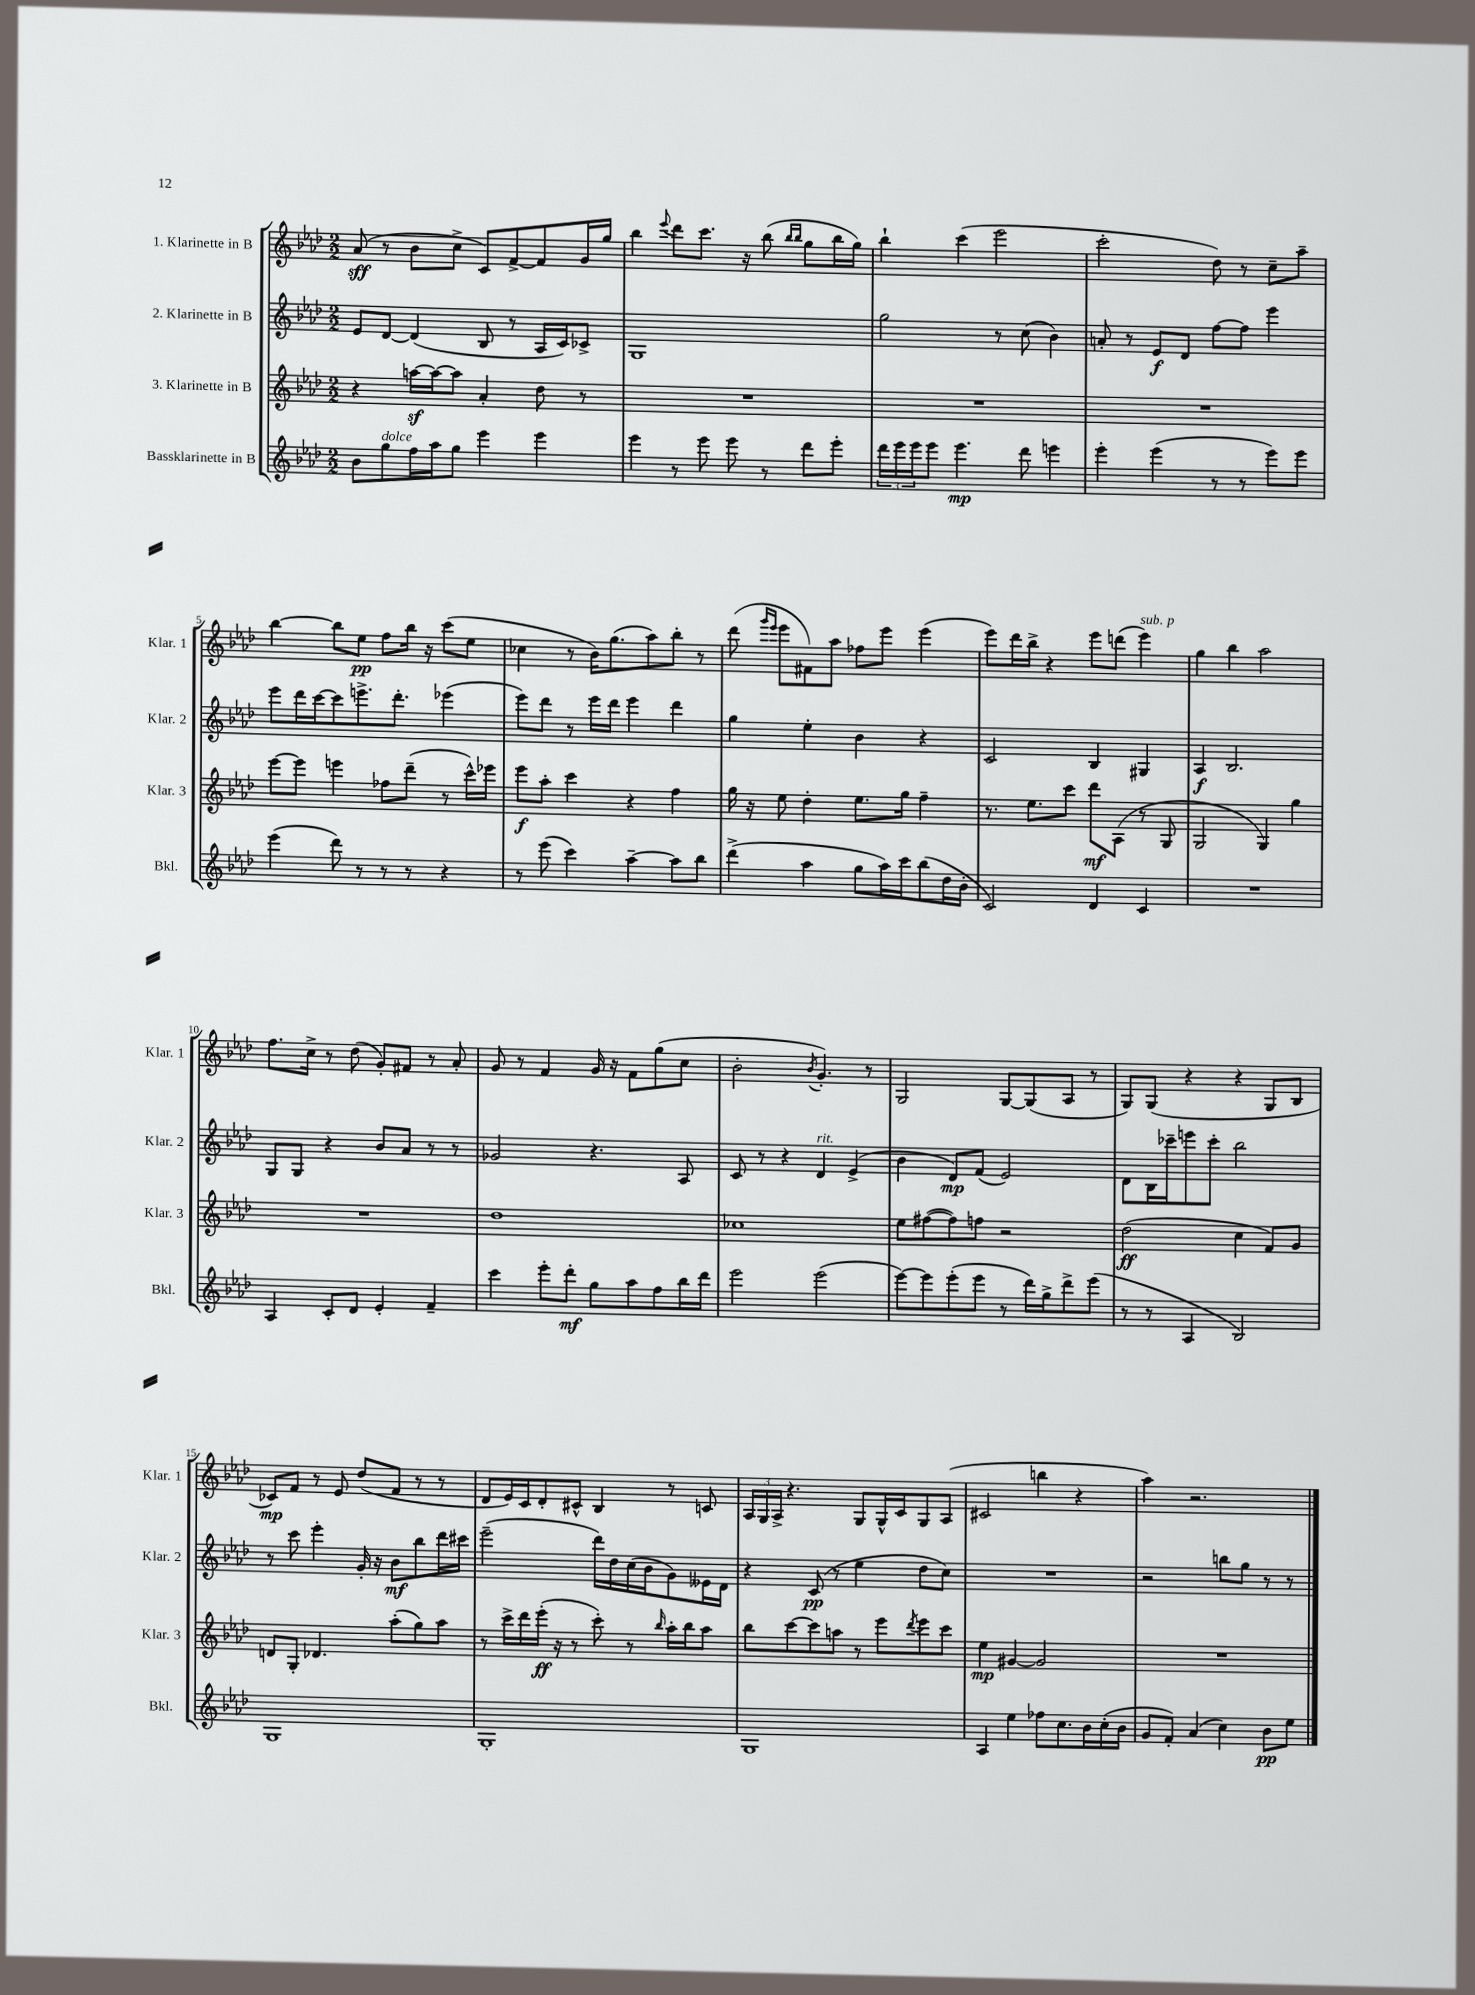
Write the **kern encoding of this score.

**kern	**kern	**kern	**kern
*staff4	*staff3	*staff2	*staff1
*clefG2	*clefG2	*clefG2	*clefG2
*k[b-e-a-d-]	*k[b-e-a-d-]	*k[b-e-a-d-]	*k[b-e-a-d-]
*M2/2	*M2/2	*M2/2	*M2/2
8b-	4r	8e-	(8a-
8gg	.	[8d-	8r
16ff	[16aa	(4d-]	8b-
16aa-	16aa_	.	.
8gg	8aa]	.	8cc^
4eee-	4a-'	8B-	8c)
.	.	8r	[8f^
4eee-	8dd-	16A-	8f]
.	.	16c)	.
.	8r	8c-^	16g
.	.	.	16gg
=	=	=	=
4eee-	1r	1G	4bb-
.	.	.	8qqeee-
8r	.	.	8ddd-
8eee-	.	.	8.ccc
8eee-	.	.	.
.	.	.	16r
8r	.	.	(8bb-
.	.	.	16qqbb-
.	.	.	16qqbb-
8ddd-	.	.	8gg
8eee-'	.	.	16bb-
.	.	.	16gg)
=	=	=	=
24ddd-	1r	2gg	4bb-`
24eee-	.	.	.
24eee-	.	.	.
8eee-	.	.	.
4.eee-	.	.	(4ccc
.	.	8r	2eee-
8ddd-	.	(8cc	.
4eee	.	4b-)	.
=	=	=	=
4eee-'	1r	8a'	2ccc'
.	.	8r	.
(4eee-	.	8e-	.
.	.	8d-	.
8r	.	[8ff	8dd-)
8r	.	8ff]	8r
8eee-)	.	4eee-	8cc~
8eee-	.	.	8aa-~
=	=	=	=
(4eee-	[8eee-	8eee-	[4bb-
.	8eee-]	16ddd-	.
.	.	[16ccc	.
8ddd-)	4eee	8ccc]	8bb-]
8r	.	8.eee^	8ee-
8r	8ff-	.	8ff
.	.	8.ddd-'	.
8r	(8ddd-~	.	16bb-
.	.	.	16r
4r	8r	(4eee-	(8ccc
.	16ccc^^)	.	8ee-
.	16eee-	.	.
=	=	=	=
8r	8eee-	8eee-)	4cc-
(8eee-	8aa-'	8ddd-	.
4ccc)	4ccc	8r	8r
.	.	16eee-	16b-)
.	.	16ddd-	(8.gg
[4aa-~	4r	4eee-	.
.	.	.	8aa-)
8aa-]	4ff	4ddd-	8bb-'
8bb-	.	.	8r
=	=	=	=
(4ddd-^	16gg	4gg	(8ddd-
.	16r	.	.
.	.	.	16qqggg
.	.	.	16qqeee-
.	8ee-	.	8eee-
4aa-	4dd-'	4ee-'	8f#)
.	.	.	8aa-
8gg	8.ee-	4b-	8ff-
16aa-)	.	.	8eee-
16ccc	16gg	.	.
(8bb-	4ff~	4r	(4eee-
16dd-	.	.	.
16b-'	.	.	.
=	=	=	=
2c)	8.r	2c	8eee-)
.	.	.	16ddd-
.	8.ee-	.	16bb-^
.	.	.	4r
.	8ccc	.	.
4d-	8ddd-	4B-	8eee-
.	(8A-	.	(8ddd
4c	8r	4G#	4eee-)
.	8G	.	.
=	=	=	=
1r	2G	4A-	4gg
.	.	2.B-	4bb-
.	4G)	.	2aa-
.	4gg	.	.
=	=	=	=
4A-	1r	8G	8.ff
.	.	8G	.
.	.	.	16cc^
8c'	.	4r	8r
8d-	.	.	(8dd-
4e-'	.	8b-	8g')
.	.	8a-	8f#
4f~	.	8r	8r
.	.	8r	8a-'
=	=	=	=
4ccc	1dd-	2g-	8g
.	.	.	8r
8eee-'	.	.	4f
8ddd-'	.	.	.
8gg	.	4.r	16g
.	.	.	16r
8aa-	.	.	8f
8ff	.	.	(8gg
16bb-	.	8A-	8cc
16ddd-	.	.	.
=	=	=	=
2eee-	1cc-	8c	2b-'
.	.	8r	.
.	.	4r	.
.	.	.	8qb-
(2eee-	.	4d-	4.g')
.	.	(4e-^	.
.	.	.	8r
=	=	=	=
[8eee-)	8ee-	4b-	2G
8eee-]	([8ff#	.	.
(8eee-'	8ff#])	8d-)	.
8eee-	8ff	(8f	.
8r	2r	2e-)	[8G
16ddd-)	.	.	(8G]
16gg^	.	.	.
8ddd-^	.	.	8A-
(8eee-	.	.	8r
=	=	=	=
8r	(2dd-	8d-	8G)
8r	.	16B-	(8G
.	.	16ccc-~	.
4A-	.	8eee	4r
.	.	8ccc-'	.
2B-)	4cc	2bb-	4r
.	8f)	.	8G
.	8g	.	8B-
=	=	=	=
1G	8d	8r	8c-)
.	8G'	8ccc	8f
.	4.d-	4eee-'	8r
.	.	.	8e-
.	.	16g'	(8dd-
.	.	16r	.
.	(8aa-'	8b-	8f
.	8gg)	8bb-	8r
.	8aa-	16ddd-	8r
.	.	16ccc#	.
=	=	=	=
1G'	8r	(2eee-~	8d-
.	16ccc^	.	16e-)
.	16ddd-	.	16c
.	(16eee-'	.	8d-'
.	16r	.	.
.	8r	.	8c#^^
.	8ccc')	16ddd-)	4B-
.	.	16dd-	.
.	8r	(16cc	.
.	.	16b-	.
.	16qqbb-	.	.
.	16aa-'	8g)	8r
.	16bb-	.	.
.	8aa-	16e--	8c
.	.	16d-	.
=	=	=	=
1G	8bb-	4r	24A-
.	.	.	24G
.	.	.	24A-^
.	[8ccc	.	4.r
.	8ccc]	(8c	.
.	8aa	8r	.
.	8r	4ee-	8G
.	8eee-	.	16G^^
.	.	.	16c
.	8qddd-	.	.
.	8eee-	8dd-	8G
.	8ccc	8cc)	(8A-
=	=	=	=
4A-	4ee-	1r	2c#
4ee-	[4g#	.	.
8ff-	2g#]	.	4bb
8.cc	.	.	.
.	.	.	4r
16b-	.	.	.
(16cc'	.	.	.
16b-	.	.	.
=	=	=	=
8g	1r	2r	4aa-)
8f')	.	.	.
(4a-	.	.	2.r
4cc)	.	8bb	.
.	.	8gg	.
8b-	.	8r	.
8ee-	.	8r	.
==	==	==	==
*-	*-	*-	*-
